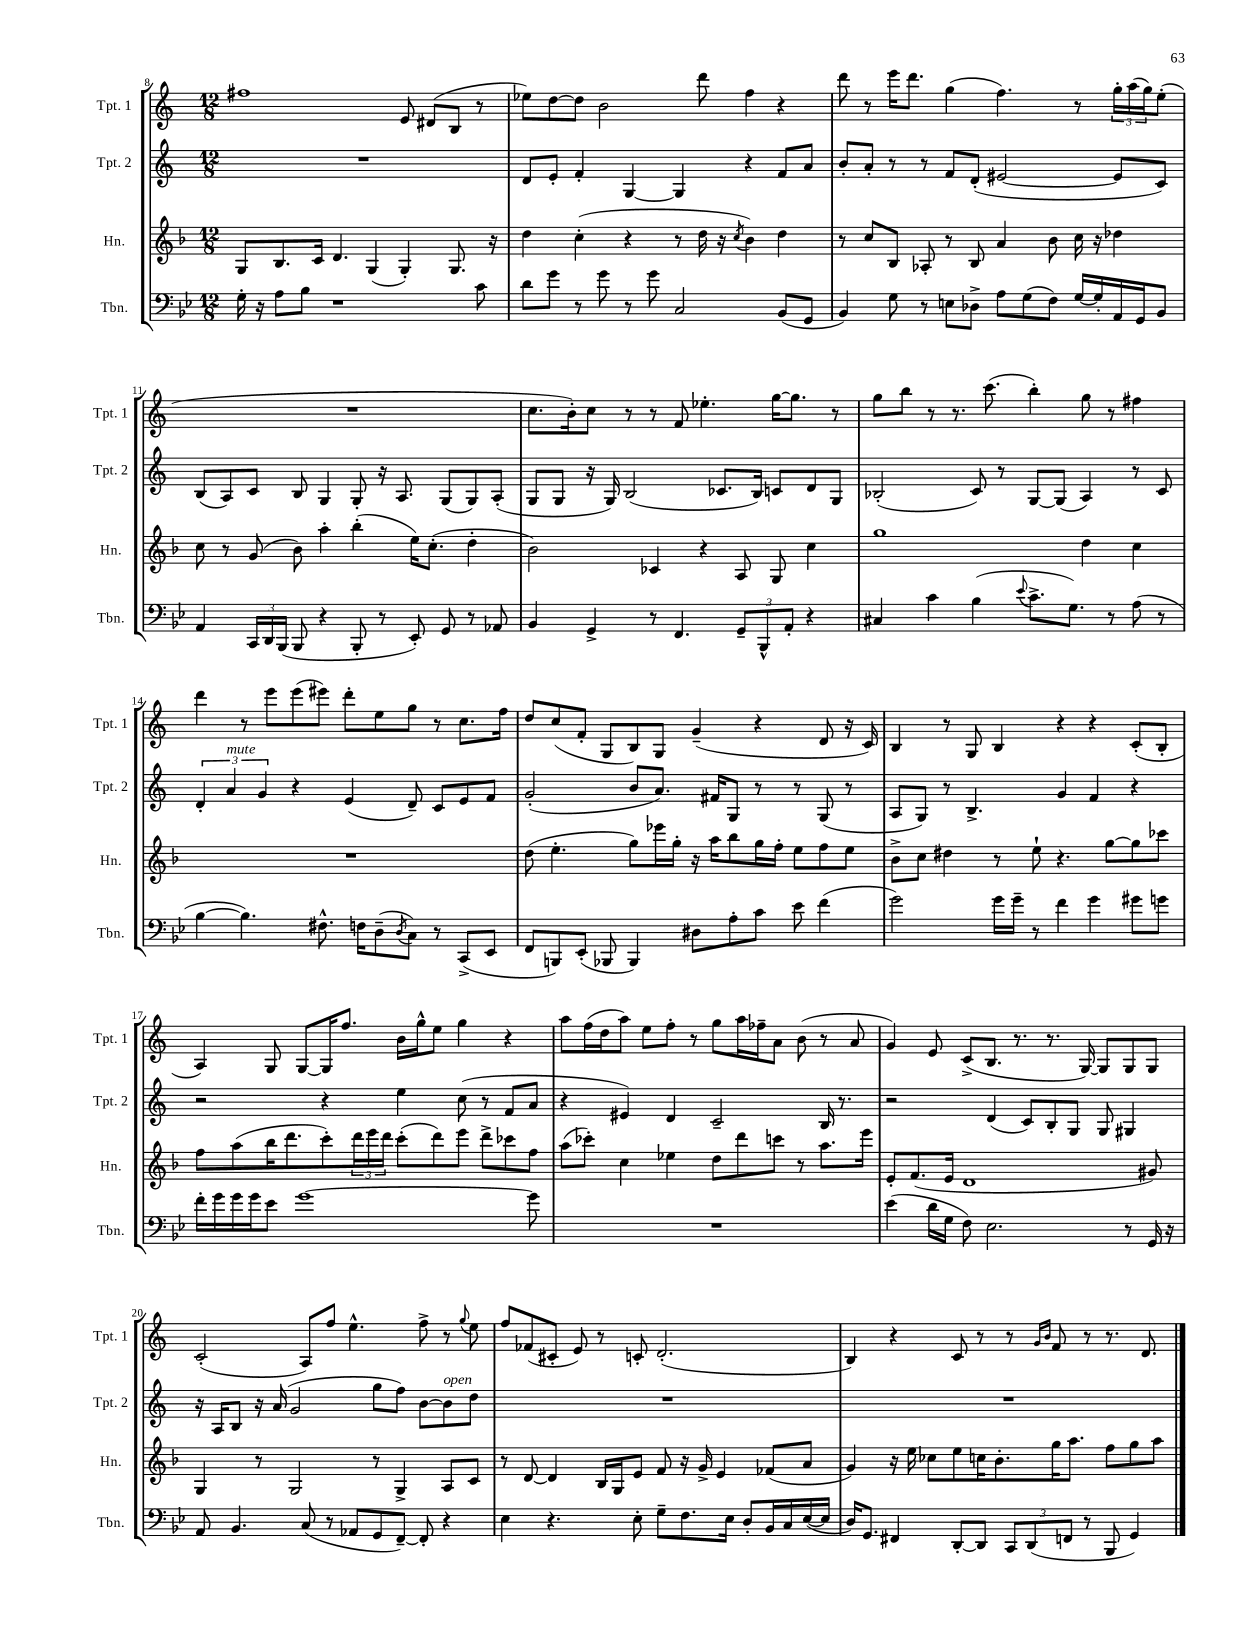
<<
\new StaffGroup <<
\new Staff = "s0" \with { instrumentName = "Tpt. 1" shortInstrumentName = "Tpt. 1" } {
    \clef treble \key c \major \numericTimeSignature \time 12/8
    fis''1 e'8 dis'8( b8 r8 |
    ees''8) d''8~ d''8 b'2 d'''8 f''4 r4 |
    d'''8 r8 e'''16 d'''8. g''4( f''4.) r8 \tuplet 3/2 { g''16-. a''16( g''16) } e''8-.( |
    R1. |
    c''8. b'16-.) c''8 r8 r8 f'8 ees''4.-. g''16~ g''8. r8 |
    g''8 b''8 r8 r8. c'''8.( b''4-.) g''8 r8 fis''4 |
    d'''4 r8 e'''8 e'''8( eis'''8) d'''8-. e''8 g''8 r8 c''8. f''16 |
    d''8 c''8( f'8-. g8 b8) g8 g'4--( r4 d'8 r16 c'16) |
    b4 r8 g8 b4 r4 r4 c'8-.( b8-. |
    a4) g8 g8~ g16 f''8. b'16 g''16-^ e''8 g''4 r4 |
    a''8 f''16( d''16 a''8) e''8 f''8-. r8 g''8 a''16 fes''16-- a'8 b'8( r8 a'8 |
    g'4) e'8 c'8->( b8. r8. r8. g16~) g8 g8 g8 |
    c'2-.( a8) f''8 e''4.-^ f''8-> r8 \appoggiatura { g''8 } e''8 |
    f''8 fes'8( cis'8-. e'8) r8 c'8-. d'2.-.( |
    b4) r4 c'8 r8 r8 \grace { g'16 b'16 } f'8 r8 r8. d'8. \bar "|." |
}
\new Staff = "s1" \with { instrumentName = "Tpt. 2" shortInstrumentName = "Tpt. 2" } {
    \clef treble \key c \major \numericTimeSignature \time 12/8
    R1. |
    d'8 e'8-. f'4-. g4~ g4 r4 f'8 a'8 |
    b'8-. a'8-. r8 r8 f'8 d'8-.( eis'2~ eis'8 c'8) |
    b8( a8) c'8 b8 g4 g8-. r16 a8. g8( g8) a8-.( |
    g8 g8 r16 g16) b2( ces'8. b16) c'8 d'8 g8 |
    bes2-.( c'8) r8 g8~ g8( a4) r8 c'8 |
    \tuplet 3/2 { d'4-. a'4^\markup { \italic "mute" } g'4 } r4 e'4( d'8--) c'8 e'8 f'8 |
    g'2-.( b'8 a'8.) fis'16 g8 r8 r8 g8( r8 |
    a8 g8) r8 b4.-> g'4 f'4 r4 |
    r2 r4 e''4 c''8( r8 f'8 a'8 |
    r4 eis'4) d'4 c'2-- b16 r8. |
    r2 d'4( c'8) b8-. g8 g8 gis4 |
    r16 a16 b8 r16 a'16( g'2 g''8 f''8) b'8~ b'8^\markup { \italic "open" } d''8 |
    R1. |
    R1. \bar "|." |
}
\new Staff = "s2" \with { instrumentName = "Hn." shortInstrumentName = "Hn." } {
    \clef treble \key f \major \numericTimeSignature \time 12/8
    g8 bes8. c'16 d'4. g4( g4-.) g8. r16 |
    d''4 c''4-.( r4 r8 d''16 r16 \acciaccatura { c''8 } bes'4) d''4 |
    r8 c''8 bes8 aes8-. r8 bes8 a'4 bes'8 c''16 r16 des''4 |
    c''8 r8 g'8( bes'8) a''4-. bes''4-.( e''16) c''8.-.( d''4-. |
    bes'2) ces'4 r4 a8 g8 c''4 |
    g''1 d''4 c''4 |
    R1. |
    d''8( e''4.-. g''8) ees'''16 g''16-. r16 a''16 bes''8 g''16 f''16-. e''8 f''8 e''8 |
    bes'8-> c''8 dis''4 r8 e''8-! r4. g''8~ g''8 ces'''8 |
    f''8 a''8( bes''16 d'''8. c'''8-.) \tuplet 3/2 { d'''16 e'''16 d'''16 } c'''8-.( d'''8) e'''8 d'''8-> ces'''8 f''8 |
    a''8( ces'''8-.) c''4 ees''4 d''8 d'''8 c'''8 r8 a''8. e'''16 |
    e'8-. f'8.( e'16 d'1 gis'8) |
    g4 r8 g2 r8 g4-> a8 c'8 |
    r8 d'8~ d'4 bes16 g16 e'8 f'8 r16 g'16-> e'4 fes'8( a'8 |
    g'4) r16 e''16 ces''8 e''8 c''16 bes'8.-. g''16 a''8. f''8 g''8 a''8 \bar "|." |
}
\new Staff = "s3" \with { instrumentName = "Tbn." shortInstrumentName = "Tbn." } {
    \clef bass \key bes \major \numericTimeSignature \time 12/8
    g16-. r16 a8 bes8 r1 c'8 |
    d'8 g'8 r8 g'8 r8 g'8 c2 bes,8( g,8 |
    bes,4) g8 r8 e8 des8-> a8 g8( f8) g16~ g16-. a,16 g,16 bes,8 |
    a,4 \tuplet 3/2 { c,16 d,16 bes,,16( } bes,,8 r4 bes,,8-. r8 ees,8-.) g,8 r8 aes,8 |
    bes,4 g,4-> r8 f,4. \tuplet 3/2 { g,8-- bes,,8-^ a,8-. } r4 |
    cis4 c'4 bes4( \appoggiatura { ees'8 } c'8.-> g8.) r8 a8( r8 |
    bes4~ bes4.) fis8.-^ f16 d8--( \acciaccatura { d8 } c8) r8 c,8->( ees,8 |
    f,8 b,,8) ees,8-.( bes,,8 bes,,4) dis8 a8-. c'8 ees'8 f'4( |
    g'2) g'16 g'16-- r8 f'4 g'4 gis'8 g'8 |
    f'16-. g'16 g'16 g'16 ees'8 g'1~ g'8 |
    R1. |
    ees'4( d'16 g16 f8) ees2. r8 g,16 r16 |
    a,8 bes,4. c8( r8 aes,8 g,8 f,8~--) f,8-. r4 |
    ees4 r4. ees8-. g8-- f8. ees16 d8-. bes,16 c16 ees16~( ees16 |
    d16) g,8. fis,4 d,8~-. d,8 \tuplet 3/2 { c,8 d,8( f,8 } r8 bes,,8 g,4) \bar "|." |
}
>>
>>
\layout { \context { \Score currentBarNumber = #8 } }
